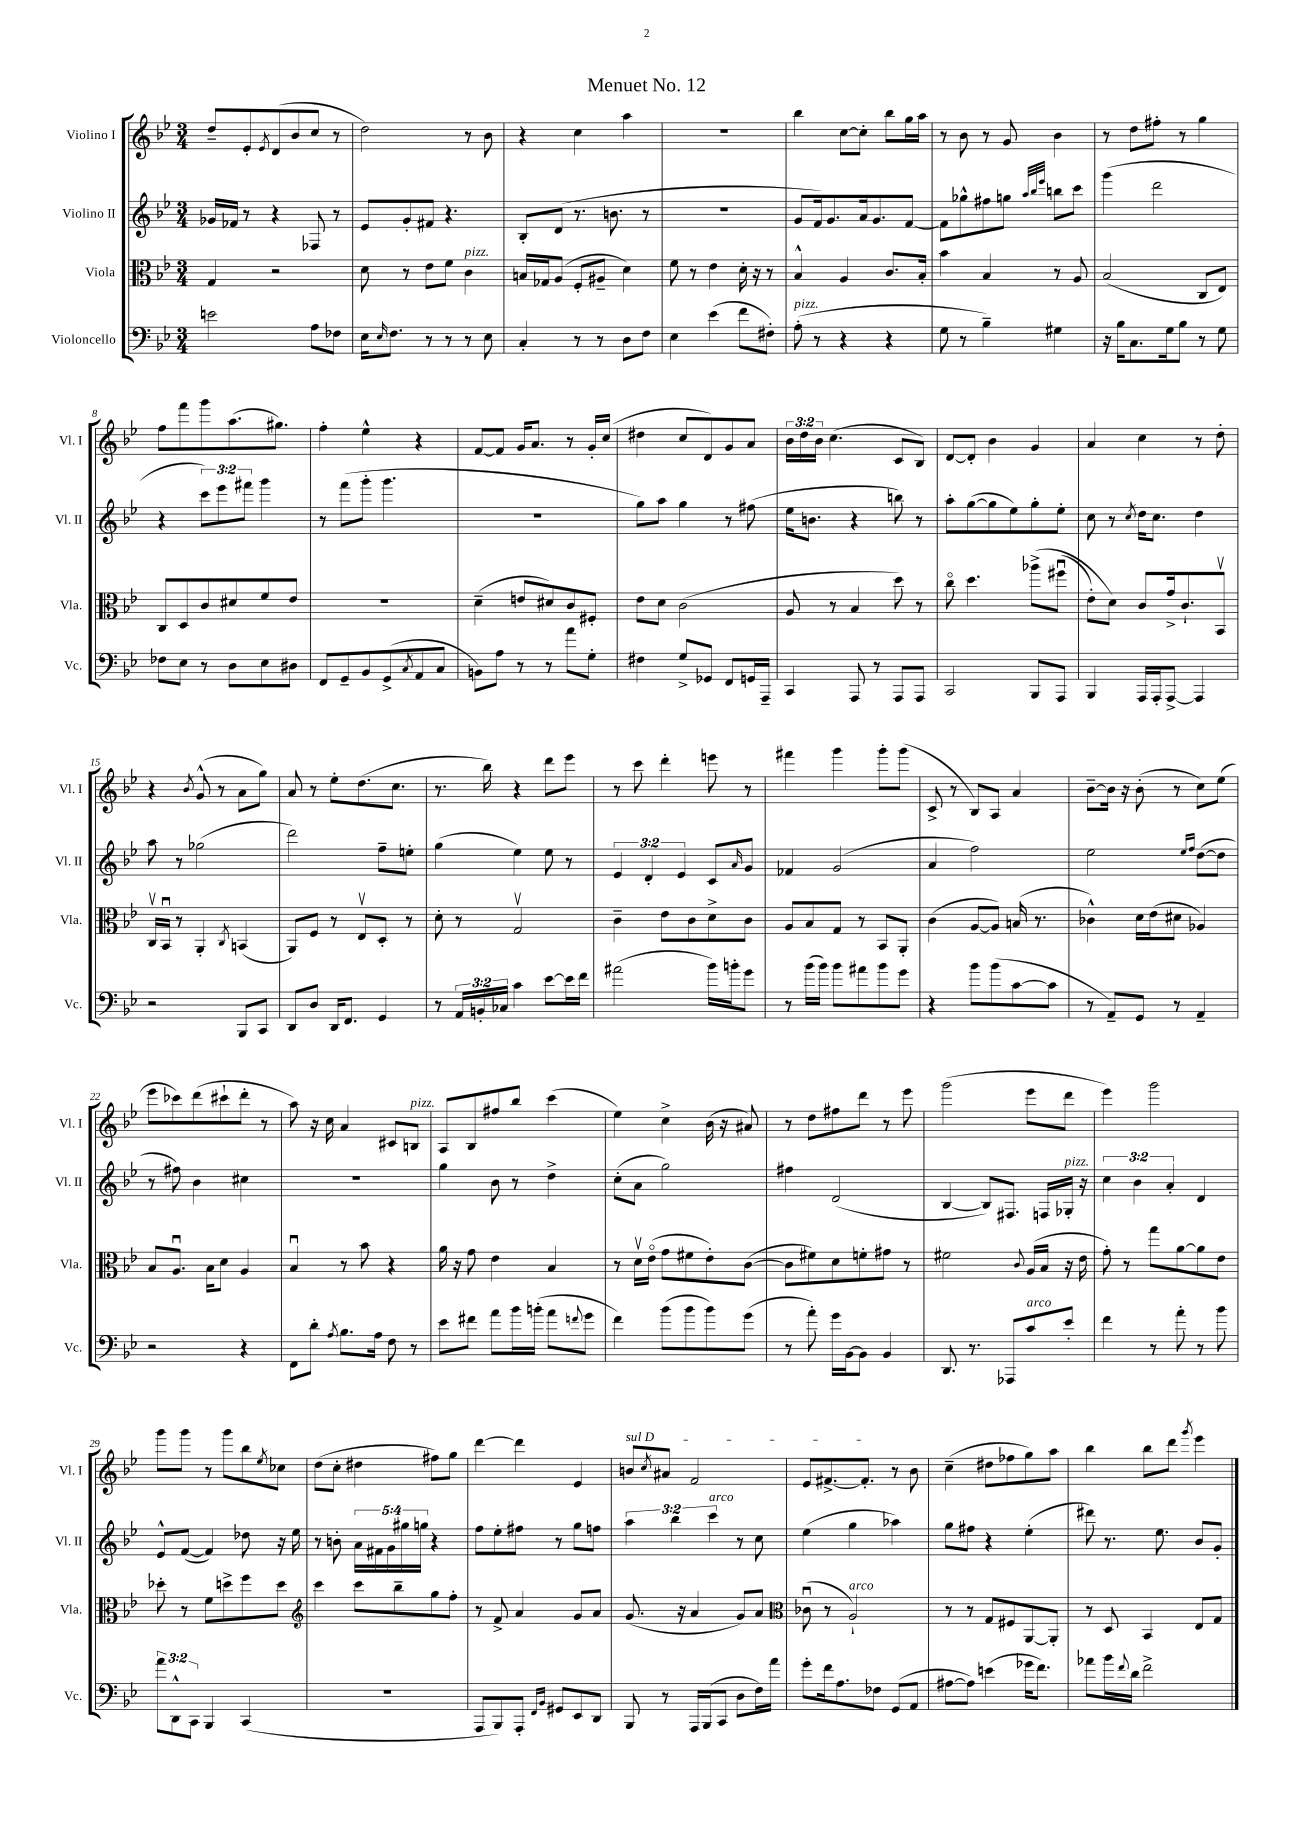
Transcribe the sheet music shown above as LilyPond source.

\header { title = "Menuet No. 12" }
<<
\new StaffGroup <<
\new Staff = "s0" \with { instrumentName = "Violino I" shortInstrumentName = "Vl. I" } {
    \clef treble \key bes \major \numericTimeSignature \time 3/4 \override Staff.TupletNumber.text = #tuplet-number::calc-fraction-text
    d''8-- ees'8-. \acciaccatura { ees'8 } d'8( bes'8 c''8 r8 |
    d''2) r8 bes'8 |
    r4 c''4 a''4 |
    R2. |
    bes''4 c''8~ c''8-. bes''8 g''16 a''16 |
    r8 bes'8 r8 g'8 bes'4 |
    r8 d''8 fis''8-. r8 g''4 |
    f''8 f'''8 g'''8 a''8.( gis''8.) |
    f''4-. ees''4-^ r4 |
    f'8~ f'8 g'16 a'8. r8 g'16-. c''16( |
    dis''4 c''8 d'8) g'8 a'8 |
    \tuplet 3/2 { bes'16 d''16 bes'16 } c''4.( c'8 bes8) |
    d'8~ d'8-. bes'4 g'4 |
    a'4 c''4 r8 d''8-. |
    r4 \acciaccatura { bes'8 } g'8-^( r8 a'8 g''8) |
    a'8 r8 ees''8-. d''8.( c''8. |
    r8. bes''16) r4 d'''8 ees'''8 |
    r8 c'''8 d'''4-. e'''8 r8 |
    fis'''4 g'''4 g'''8-. g'''8( |
    c'8-> r8 bes8) a8 a'4 |
    bes'8~-- bes'16 r16 bes'8-.( r8 c''8) ees''8( |
    ees'''8 ces'''8) d'''8( cis'''8-! d'''8-. r8 |
    a''8) r16 c''16 a'4 cis'8 b8^\markup { \italic "pizz." } |
    a8 bes8 fis''8 bes''8 c'''4( |
    ees''4) c''4-> bes'16( r16 ais'8) |
    r8 d''8 fis''8 d'''8 r8 ees'''8 |
    g'''2( ees'''8 d'''8 |
    ees'''4) g'''2 |
    g'''8 g'''8 r8 g'''8 bes''8 \acciaccatura { ees''8 } ces''8 |
    d''8( c''8-. dis''4 fis''8) g''8 |
    d'''4~ d'''4 ees'4 |
    \once \override TextSpanner.bound-details.left.text = \markup { \italic "sul D" } b'8\startTextSpan \acciaccatura { c''8 } ais'8 f'2 |
    ees'8 fis'8.~-> fis'8.-.\stopTextSpan r8 bes'8 |
    c''4--( dis''8 fes''8 g''8) a''8 |
    bes''4 bes''8 d'''8 \acciaccatura { g'''8 } ees'''4 \bar "|." |
}
\new Staff = "s1" \with { instrumentName = "Violino II" shortInstrumentName = "Vl. II" } {
    \clef treble \key bes \major \numericTimeSignature \time 3/4 \override Staff.TupletNumber.text = #tuplet-number::calc-fraction-text
    ges'16 fes'16 r8 r4 fes8 r8 |
    ees'8 g'8-. fis'8 r4. |
    bes8-. d'8( r8. b'8. r8 |
    R2. |
    g'8 f'16) g'8. a'16 g'8. f'8~ |
    f'8 ges''8-^ fis''8 g''8 \grace { a''32 bes''32 ees'''32 } b''8 c'''8 |
    g'''4( d'''2 |
    r4 \tuplet 3/2 { c'''8) ees'''8 fis'''8 } g'''4 |
    r8 f'''8( g'''8-. g'''4. |
    R2. |
    g''8) a''8 g''4 r8 fis''8( |
    ees''16 b'8. r4 b''8) r8 |
    a''8-. g''8~( g''8 ees''8) g''8-. ees''8-. |
    c''8 r8 \acciaccatura { c''8 } d''16 c''8. d''4 |
    a''8 r8 ges''2( |
    d'''2) f''8-- e''8-. |
    g''4( ees''4) ees''8 r8 |
    \tuplet 3/2 { ees'4 d'4-. ees'4 } c'8 \grace { a'16 } g'8 |
    fes'4 g'2( |
    a'4 f''2) |
    ees''2 \grace { ees''16 f''16 } d''8~( d''8 |
    r8 fis''8) bes'4 cis''4 |
    R2. |
    g''4 bes'8 r8 d''4-> |
    c''8-.( a'8 g''2) |
    fis''4 d'2( |
    bes4~ bes8) fis8. f16 ges16-.^\markup { \italic "pizz." } r16 |
    \tuplet 3/2 { c''4 bes'4 a'4-. } d'4 |
    ees'8-^ f'8~( f'4) des''8 r16 ees''16 |
    r8 b'8-. \tuplet 5/4 { a'16 fis'16 g'16 gis''16 g''16 } r4 |
    f''8 ees''8-. fis''8 r8 g''8 f''8 |
    \tuplet 3/2 { a''4 bes''4 c'''4^\markup { \italic "arco" } } r8 c''8 |
    ees''4( g''4 aes''4) |
    g''8 fis''8 r4 ees''4-.( |
    dis'''8) r8. ees''8. bes'8 g'8-. \bar "|." |
}
\new Staff = "s2" \with { instrumentName = "Viola" shortInstrumentName = "Vla." } {
    \clef alto \key bes \major \numericTimeSignature \time 3/4
    g4 r2 |
    d'8 r8 ees'8 f'8 c'4^\markup { \italic "pizz." } |
    b16 ges16 a8( f8-. ais8-- d'4) |
    f'8 r8 ees'4 d'16-. r16 r8 |
    bes4-^ a4 c'8. bes16-. |
    bes'4 bes4 r8 a8 |
    bes2( c8 ees8) |
    c8 d8 c'8 dis'8 f'8 ees'8 |
    R2. |
    d'4--( e'8 dis'8) c'8 fis8-. |
    ees'8 d'8 c'2( |
    a8 r8 bes4 d''8) r8 |
    c''8\flageolet d''4. aes''8->\( fis''8\downbow( |
    ees'8-.) d'8\) c'8 g'16-> c'8.-! bes,8\upbow |
    c16\upbow bes,16\downbow r8 a,4-. \acciaccatura { c8 } b,4( |
    a,8) f8 r8 ees8\upbow d8-. r8 |
    d'8-. r8 g2\upbow |
    c'4-- ees'8 c'8 d'8-> c'8 |
    a8 bes8 g8 r8 bes,8 a,8-. |
    c'4( a8~ a8) b16( r8. |
    ces'4-^) d'16 ees'16( dis'8 aes4) |
    bes8 a8.\downbow bes16 d'8 a4 |
    bes4\downbow r8 bes'8 r4 |
    a'16 r16 g'8 ees'4 bes4 |
    r8 d'16\upbow ees'16\flageolet( g'8 fis'8 ees'8-.) c'8~( |
    c'8 fis'8) d'8 f'8-. gis'8 r8 |
    fis'2 \appoggiatura { c'8 } a16( bes16 r16 ees'16 |
    g'8-.) r8 g''8 a'8~ a'8 ees'8 |
    des''8-. r8 f'8 d''8-> f''8 d''8 |
    \clef treble c'''4 c'''8 bes''8-- g''8 f''8-. |
    r8 f'8-> a'4 g'8 a'8 |
    g'8.( r16 a'4 g'8) a'8 |
    \clef alto ces'8\downbow( r8 a2-!^\markup { \italic "arco" }) |
    r8 r8 g8 fis8 a,8~ a,8-. |
    r8 d8 bes,4 ees8 g8 \bar "|." |
}
\new Staff = "s3" \with { instrumentName = "Violoncello" shortInstrumentName = "Vc." } {
    \clef bass \key bes \major \numericTimeSignature \time 3/4 \override Staff.TupletNumber.text = #tuplet-number::calc-fraction-text
    e'2 a8 fes8 |
    ees16 \grace { ees16 } f8. r8 r8 r8 ees8 |
    c4-. r8 r8 d8 f8 |
    ees4 ees'4( f'8 fis8-.) |
    a8-.^\markup { \italic "pizz." }( r8 r4 r4 |
    g8 r8 bes4--) gis4 |
    r16 bes16 c8. g16 bes8 r8 g8 |
    fes8 ees8 r8 d8 ees8 dis8 |
    f,8 g,8-- bes,8 g,8->( \acciaccatura { c8 } a,8 c8 |
    b,8) a8 r8 r8 a'8 g8-. |
    fis4 g8-> ges,8 f,8 g,16 a,,16-- |
    c,4 a,,8 r8 a,,8 a,,8 |
    c,2 bes,,8 a,,8 |
    bes,,4 a,,16 a,,16-. a,,8~-> a,,4 |
    r2 bes,,8 c,8 |
    d,8 d8 d,16 f,8. g,4 |
    r8 \tuplet 3/2 { a,16 b,16-. ces16 } c'4 ees'8~ ees'16 f'16 |
    ais'2( bes'16) b'16-. g'8 |
    r8 bes'16( bes'16) bes'8 ais'8 bes'8 g'8 |
    r4 bes'8 bes'8( c'8~ c'8 |
    r8 a,8--) g,8 r8 a,4-- |
    r2 r4 |
    f,8 d'8-. \acciaccatura { a8 } bes8. a16 f8 r8 |
    ees'8 fis'8 a'8 bes'16 b'16-.( a'8 \appoggiatura { f'8 } g'8 |
    f'4) bes'8( bes'8 bes'8) g'8( |
    r8 a'8-.) g'16 bes,16~ bes,8 bes,4 |
    d,8. r8. aes,,8 c'8^\markup { \italic "arco" } ees'8-. |
    f'4 r8 a'8-. r8 bes'8 |
    \tuplet 3/2 { a'8 d,8-^ c,8 } bes,,4 c,4( |
    R2. |
    a,,8 bes,,8) a,,8-. \grace { f,16 bes,16 } gis,8 ees,8 d,8 |
    bes,,8 r8 a,,16 bes,,16( c,8 d8 f16) a'16 |
    g'8-. f'16 a8. fes8 g,8( a,8 |
    ais8~ ais8) e'4( ges'16 f'8.) |
    aes'8 bes'16 \appoggiatura { f'8 } d'16 f'2-> \bar "|." |
}
>>
>>
